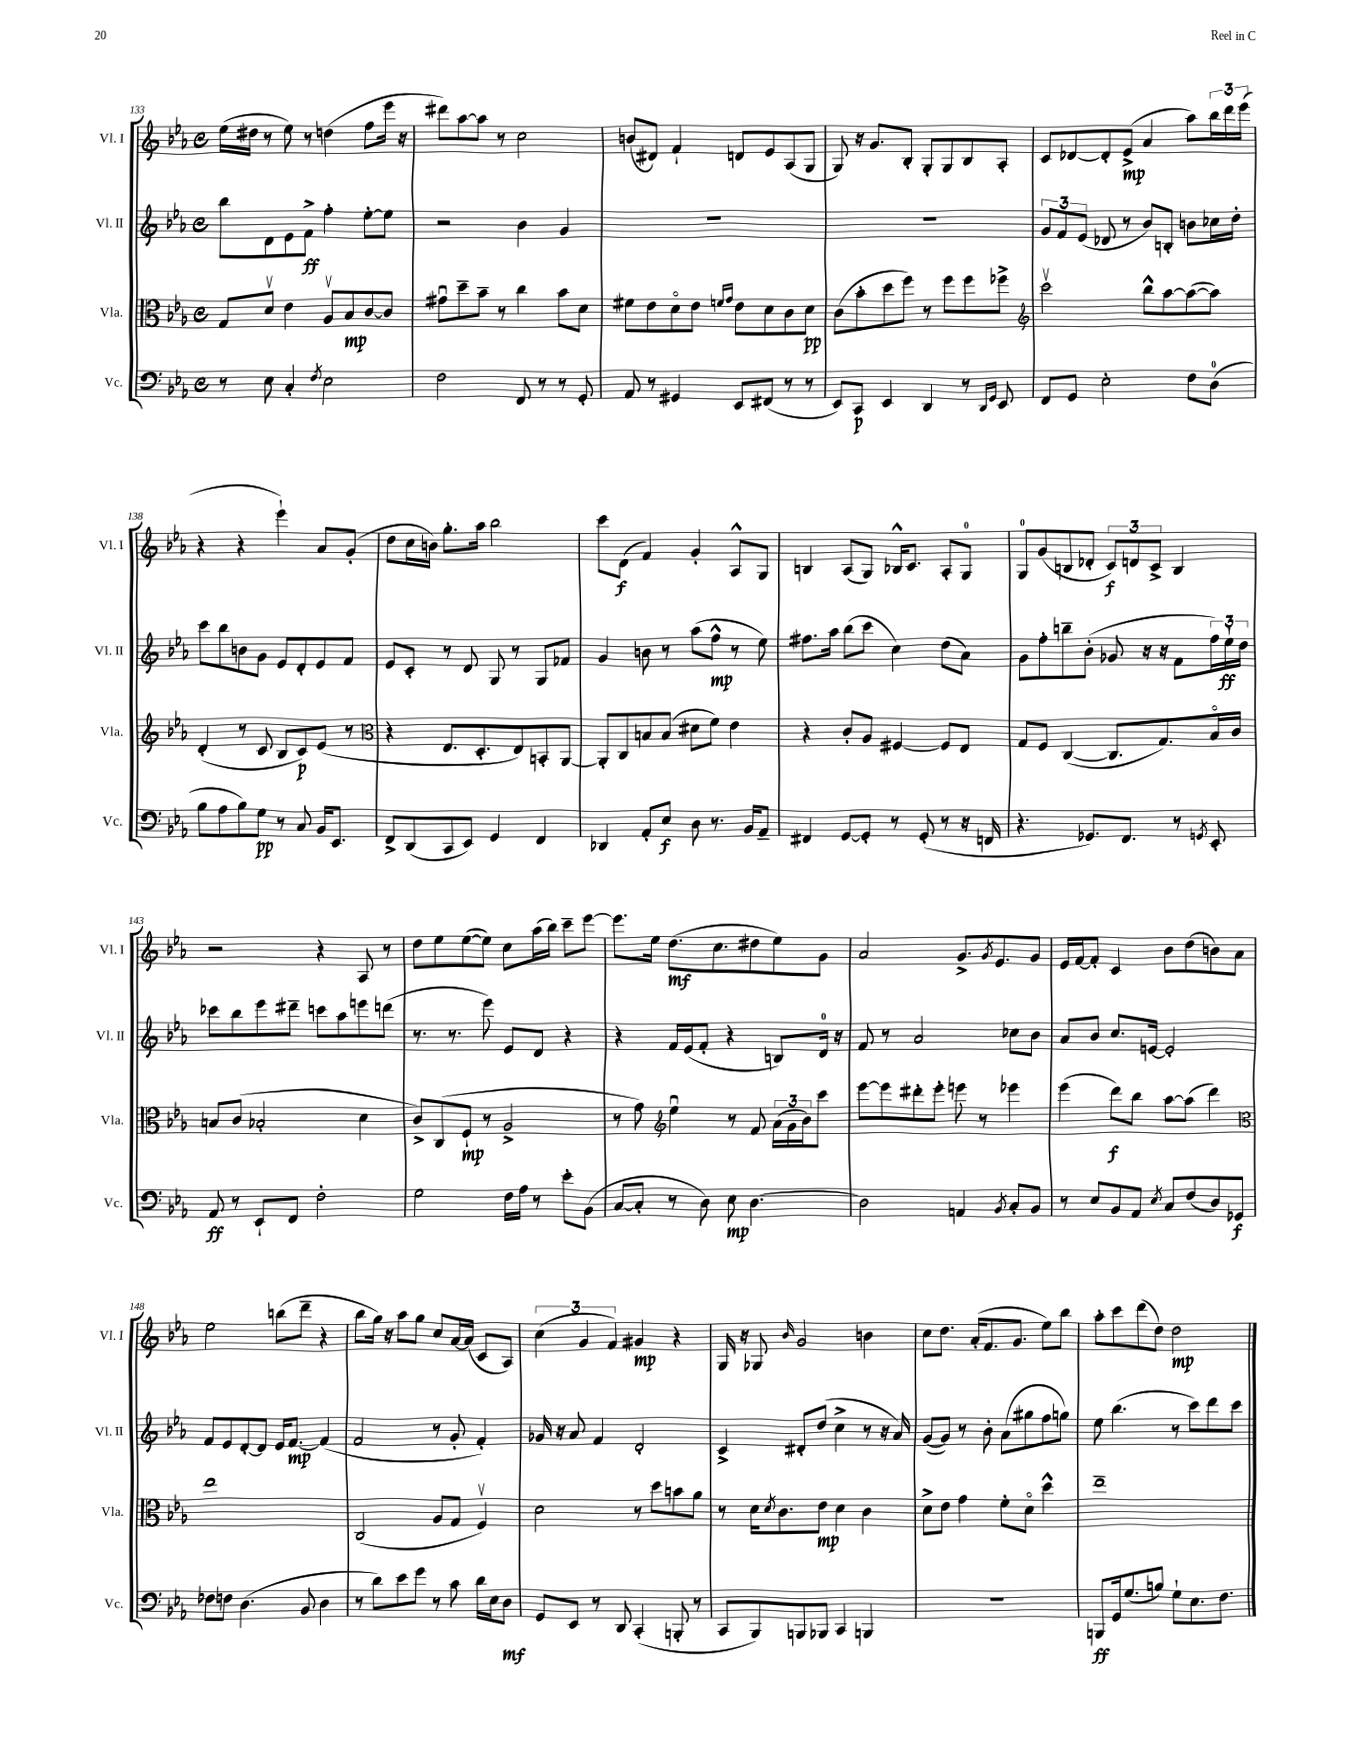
<<
\new StaffGroup <<
\new Staff = "s0" \with { instrumentName = "Vl. I" shortInstrumentName = "Vl. I" } {
    \clef treble \key ees \major \defaultTimeSignature \time 4/4
    ees''16( dis''16 r8 ees''8) r8 d''4( f''8 ees'''16 r16 |
    dis'''8) aes''8~ aes''8 r8 c''2 |
    b'8( dis'8) f'4-! d'8 ees'8 aes8( g8 |
    g8) r16 g'8. bes8-. g8-. g8 bes8 aes8-. |
    c'8 des'8~ des'8-. ees'8->\mp( aes'4 aes''8) \tuplet 3/2 { bes''16 d'''16 ees'''16( } |
    r4 r4 ees'''4-!) aes'8 g'8-.( |
    d''8 c''16 b'16) g''8.-. aes''16 bes''2 |
    c'''8 d'8\f( f'4) g'4-. aes8-^ g8 |
    b4 aes8( g8) bes16-^ c'8. aes8-. g8-0 |
    g8-0 g'8( b8 des'8-. \tuplet 3/2 { c'8\f) d'8 c'8-> } b4 |
    r2 r4 aes8 r8 |
    d''8 ees''8 ees''8~( ees''8) c''8 aes''16( bes''16) c'''8-- ees'''8~ |
    ees'''8. ees''16 d''8.\mf( c''8. dis''8 ees''8) g'8 |
    aes'2 g'8.-> \acciaccatura { g'8 } ees'8. g'8 |
    ees'16 f'16~ f'8-. c'4 bes'8 d''8( b'8) aes'8 |
    ees''2 b''8( d'''8-- r4 |
    bes''8 g''16) r16 aes''8 g''8 c''8 aes'16~ aes'16( c'8 aes8) |
    \tuplet 3/2 { c''4( g'4 f'4) } gis'4\mp r4 |
    g16 r16 ges8 \grace { bes'16 } g'2 b'4 |
    c''8 d''8. aes'16-.( f'8. g'8. ees''8) bes''8 |
    aes''8-. c'''8 d'''8( d''8) d''2\mp \bar "|." |
}
\new Staff = "s1" \with { instrumentName = "Vl. II" shortInstrumentName = "Vl. II" } {
    \clef treble \key ees \major \defaultTimeSignature \time 4/4
    bes''8 d'8 ees'8 f'8->\ff f''4-. ees''8~-. ees''8 |
    r2 bes'4 g'4 |
    R1 |
    R1 |
    \tuplet 3/2 { g'8 f'8 ees'8( } des'8 r8 bes'8) b8-. b'8 ces''16 d''16-. |
    c'''8 bes''8 b'8 g'8 ees'8 d'8-. ees'8 f'8 |
    ees'8 c'8-. r8 d'8 g8 r8 g8 fes'8 |
    g'4 b'8 r8 aes''8( f''8-^\mp r8 ees''8) |
    fis''8. aes''16 bes''8( c'''8 c''4) d''8( aes'8) |
    g'8 f''8-. b''8-- bes'8-.( ges'8 r16 r16 f'8 \tuplet 3/2 { f''16) ees''16-!\ff d''16 } |
    ces'''8 bes''8 ees'''8 dis'''8-- c'''8 aes''8 e'''8 d'''8( |
    r8. r8. ees'''8) ees'8 d'8 r4 |
    r4 f'16 ees'16( f'8-. r4 b8) d'16-0 r16 |
    f'8 r8 aes'2 ces''8 bes'8 |
    aes'8 bes'8 c''8. e'16~ e'2-. |
    f'8 ees'8 d'8~-. d'8 ees'16 f'8.~\mp f'4( |
    f'2 r8 g'8-. f'4-.) |
    ges'16 r16 aes'8 f'4 d'2-. |
    c'4-> dis'8-. d''8( c''4-> r8 r16 aes'16) |
    g'8~( g'8) r8 bes'8-. aes'8( gis''8 f''8 g''8) |
    ees''8 bes''4.( r8 c'''8) d'''8 c'''8 \bar "|." |
}
\new Staff = "s2" \with { instrumentName = "Vla." shortInstrumentName = "Vla." } {
    \clef alto \key ees \major \defaultTimeSignature \time 4/4
    g8 d'8\upbow ees'4 aes8\upbow bes8\mp c'8~ c'8 |
    gis'8\downbow d''8-- bes'8-- r8 c''4 bes'8 d'8 |
    fis'8 ees'8 d'8\flageolet ees'8 \grace { f'16 g'16 } ees'8 d'8 c'8 d'8\pp |
    c'8( bes'8-. d''8 f''8) r8 f''8 f''8 fes''8-> |
    \clef treble c'''2\upbow bes''8-^ aes''8~ aes''8~( aes''8) |
    d'4-.( r8 c'8 bes8 c'8\p) ees'8( r8 |
    \clef alto r4 ees8. d8.-. ees8) b,8-. aes,8~ |
    aes,8-. c8 b8 b8( dis'8 f'8) ees'4 |
    r4 c'8-. aes8 fis4~ fis8 ees8 |
    g8 f8 c4~( c8. g8.) bes16\flageolet c'16 |
    b8 c'8( bes2-. d'4 |
    c'8->) c8( f8-!\mp r8 aes2-> |
    r8 g'8) \clef treble ees''4\downbow r8 f'8 \tuplet 3/2 { aes'16( g'16 bes'16) } c'''8 |
    ees'''8~ ees'''8 dis'''8-. ees'''8-. e'''8 r8 ees'''4 |
    ees'''4( d'''8\f) bes''8 aes''8~ aes''8( d'''4) |
    \clef alto ees''1 |
    c2( aes8 g8 f4\upbow) |
    d'2 r8 d''8 b'8 aes'8 |
    r8 d'16 \acciaccatura { d'8 } c'8. ees'8\mp d'4 c'4 |
    d'8-> ees'8 g'4 f'8-. d'8\flageolet d''4-^ |
    ees''1-- \bar "|." |
}
\new Staff = "s3" \with { instrumentName = "Vc." shortInstrumentName = "Vc." } {
    \clef bass \key ees \major \defaultTimeSignature \time 4/4
    r8 ees8 c4-. \acciaccatura { f8 } ees2 |
    f2 f,8 r8 r8 g,8-. |
    aes,8 r8 gis,4 ees,8 fis,8( r8 r8 |
    ees,8) c,8\p ees,4 d,4 r8 \grace { d,16 g,16 } ees,8 |
    f,8 g,8 ees2-. f8 d8-0( |
    bes8 aes8 bes8) g8\pp r8 c8 bes,16 ees,8. |
    f,8-> d,8( c,8 ees,8) g,4 f,4 |
    des,4 aes,8-. ees8\f d8 r8. bes,16 aes,8-- |
    fis,4 g,8~ g,8-. r8 g,8-.( r8 r16 f,16 |
    r4. ges,8.) f,8. r8 \acciaccatura { g,8 } ees,8-. |
    aes,8\ff r8 ees,8-! f,8 f2-. |
    g2 f16 aes16 r8 ees'8-. bes,8( |
    c8~ c8-. r8 d8) ees8\mp d4.~ |
    d2 a,4 \acciaccatura { bes,8 } c8-. bes,8 |
    r8 ees8 bes,8 aes,8 \acciaccatura { ees8 } c8 f8( d8) ges,8\f |
    fes8 f8 d4.( bes,8 d4 |
    r8 d'8) ees'8 g'8 r8 c'8 d'16 ees16 d8\mf |
    g,8 ees,8 r8 d,8 c,4-.( b,,8-. r8 |
    c,8 bes,,8) b,,8 bes,,8 c,4 b,,4 |
    R1 |
    b,,8\ff g,16 g8.( b8) g8-! ees8. f8. \bar "|." |
}
>>
>>
\layout { \context { \Score currentBarNumber = #133 } }
